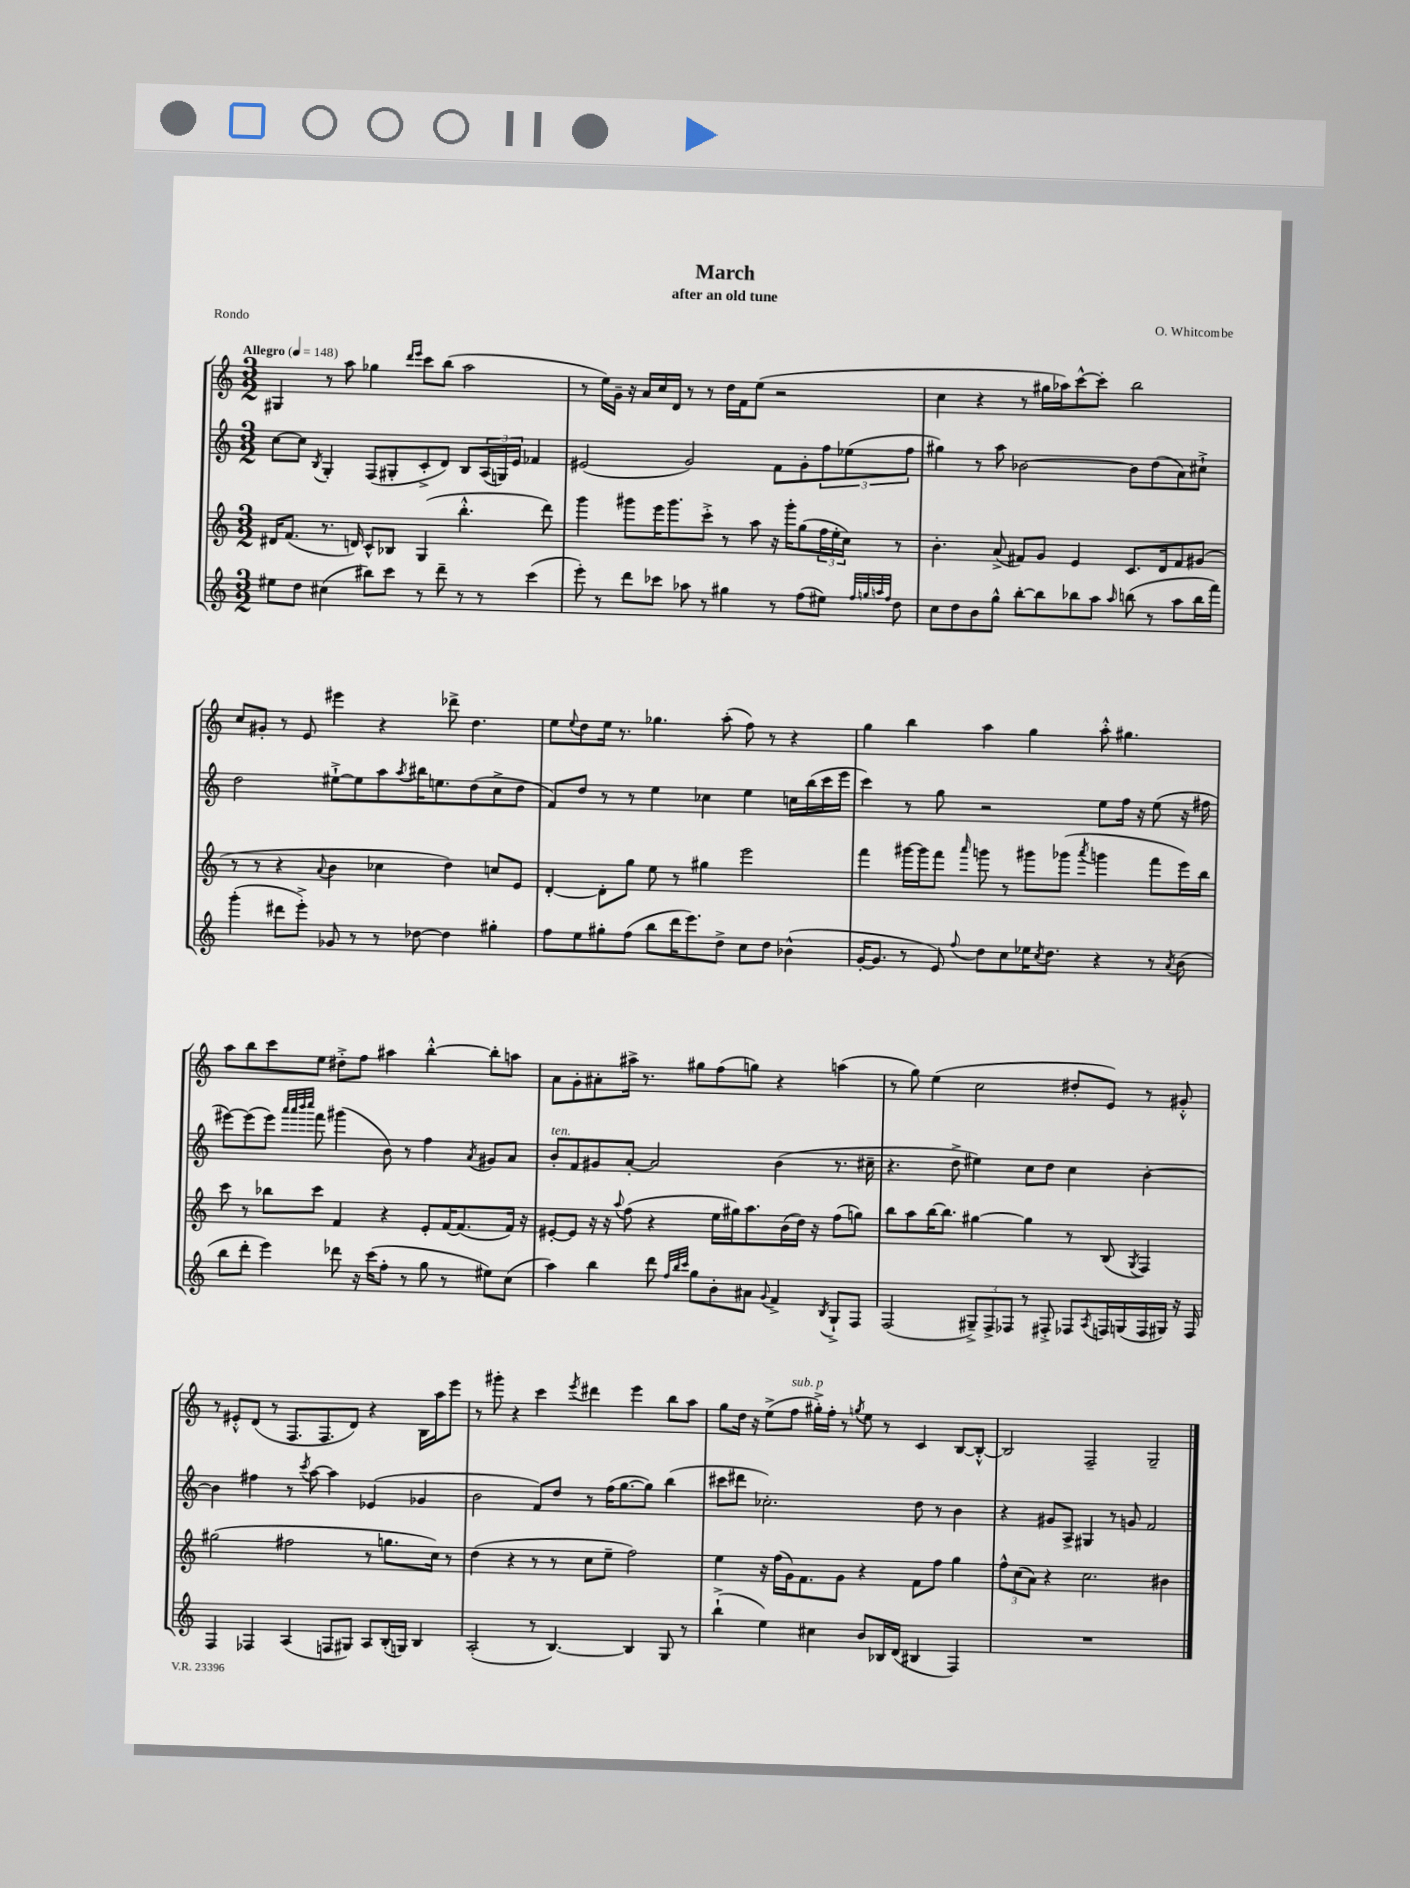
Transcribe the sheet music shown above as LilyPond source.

\header { title = "March" composer = "O. Whitcombe" subtitle = "after an old tune" piece = "Rondo" }
<<
\new StaffGroup <<
\new Staff = "s0" {
    \clef treble \key c \major \numericTimeSignature \time 3/2 \tempo "Allegro" 4 = 148
    gis4 r8 a''8 ges''4 \grace { d'''16 e'''16 } c'''8 b''8( a''2 |
    r8 e''16) g'16-- r16 a'16 c''16 d'16 r8 r8 d''16 f'16 e''8( r2 |
    c''4 r4 r8 gis''16 aes''16) c'''8~-^ c'''8-. b''2 |
    c''8 gis'8-. r8 e'8 eis'''4 r4 des'''8-> d''4. |
    e''8 \appoggiatura { e''8 } d''8 e''16 r8. ges''4. a''8-.( f''8) r8 r4 |
    g''4 b''4 a''4 g''4 a''8-.-^ gis''4. |
    a''8 b''8 c'''8 e''8 dis''8-.-> f''8 ais''4 b''4~-.-^ b''8-. a''8 |
    a'8 g'8-. ais'8-. ais''16-> r8. gis''8 f''8( g''8) r4 a''4( |
    r8 g''8) e''4( c''2 dis''8-. e'8) r8 gis'8-.-^ |
    r8 eis'8-.-^ d'8( r8 f8. f8. d'8) r4 b16 a''16 e'''8 |
    r8 gis'''8-. r4 c'''4 \acciaccatura { e'''8 } dis'''4 e'''4 b''8 a''8 |
    g''8 d''16 r16 e''8->( f''8^\markup { \italic "sub. p" } gis''16-.->) f''16-. r8 \acciaccatura { g''8 } e''8 r8 c'4 b8~ b8~-.-^ |
    b2 f2-- g2-- \bar "|." |
}
\new Staff = "s1" {
    \clef treble \key c \major \numericTimeSignature \time 3/2
    c''8~ c''8 \acciaccatura { b8 } g4-. f8( gis8-. c'8-.-> d'8) b8 \tuplet 3/2 { a16( g16) e'16 } fes'4 |
    eis'2( g'2) f'8 g'8-. \tuplet 3/2 { f''8 ees''8( f''8 } |
    gis''4) r8 a''8 bes'2~ bes'8 d''8( a'8) cis''8-!-> |
    d''2 eis''8~-!-> eis''8 a''8 \acciaccatura { a''8 } bis''16 e''8. d''8( c''8-> d''8 |
    f'8) d''8 r8 r8 e''4 ces''4 e''4 c''16 b''16( c'''16 e'''16 |
    c'''4) r8 g''8 r2 e''8 f''16 r16 e''8( r16 fis''16 |
    eis'''8~) eis'''8( eis'''8) \grace { a'''32 a'''32 b'''32 c''''32 } f'''8 gis'''4( b'8) r8 f''4 \acciaccatura { a'8 } gis'8 a'8 |
    b'8-.^\markup { \italic "ten." } f'8 gis'8 a'8~-. a'2 b'4( r8. cis''16-- |
    r4. d''8-> eis''4) c''8 d''8 c''4 b'4~-. |
    b'4 fis''4 r8 \acciaccatura { c'''8 } a''8~ a''4 ees'4( ges'4 |
    b'2 f'8) d''8 r8 f''16( g''8.~ g''8) b''4( |
    cis'''8 dis'''8 ces''2.-.) d''8 r8 b'4 |
    r4 gis'8 a8-> gis4 r8 g'8 f'2 \bar "|." |
}
\new Staff = "s2" {
    \clef treble \key c \major \numericTimeSignature \time 3/2
    dis'16 f'8.( r8. d'16) c'8-^ bes8 g4( b''4.-.-^ d'''8) |
    g'''4 gis'''8 e'''16 gis'''8. c'''8-.-> r8 a''8 r16 gis'''16-. g''8( \tuplet 3/2 { f''16 e''16-. c''16) } r8 |
    b'4.-. a'8->( fis'8) g'8 e'4 c'8. d'16 fis'8 gis'8( |
    r8 r8 r4 \appoggiatura { a'8 } b'4 ces''4 d''4) c''8 e'8 |
    d'4~-. d'8-. g''8 e''8 r8 gis''4 e'''2 |
    f'''4 gis'''16~ gis'''16 f'''8 \grace { a'''16 } g'''8 r8 gis'''8 ges'''8( \acciaccatura { a'''8 } g'''4 f'''8 e'''16) b''16 |
    c'''8 r8 bes''8 c'''8 f'4 r4 e'8-. f'16~ f'8.( f'16) r16 |
    eis'8~-. eis'8 r16 r16 \appoggiatura { a''8 } f''8( r4 e''16 gis''16) a''8. b'16( d''16) r16 f''8( g''8) |
    b''8 a''8 b''16~ b''8. gis''4~ gis''4 r8 b8( \acciaccatura { g8 } f4) |
    gis''2( fis''2 r8 g''8. c''16) r8 |
    d''4( r4 r8 r8 c''8 e''8-- f''2) |
    e''4 r16 f''16( g'16) f'8. g'8 r4 f'8 f''8 g''4 |
    \tuplet 3/2 { f''8-^ c''8( a'8) } r4 c''2. bis'4 \bar "|." |
}
\new Staff = "s3" {
    \clef treble \key c \major \numericTimeSignature \time 3/2
    eis''8 d''8 cis''4( bis''8) c'''8 r8 d'''8-- r8 r8 c'''4( |
    e'''8-.) r8 d'''8 ces'''8 aes''8 r8 gis''4 r8 f''8( eis''8) \grace { f''32 g''32 a''32 f''32 } d''8 |
    c''8 d''8 b'8 g''8-^ b''8~-. b''8 bes''8 a''8 \grace { a''16 } b''8( r8 a''8 b''16 f'''16) |
    g'''4-.( dis'''8 e'''8-.->) ges'8 r8 r8 des''8~ des''4 gis''4-. |
    f''8 e''8 gis''8-. f''8( b''8 d'''16 e'''8.) d''8-> c''8 d''8 bes'4-^( |
    g'16~-. g'8. r8 e'8) \appoggiatura { f''8 } d''8 c''8 ees''16 \acciaccatura { c''8 } d''8. r4 r8 \acciaccatura { a'8 } b'8( |
    b''8 d'''8-. e'''4) des'''8 r16 c'''16( f''8-. r8 g''8 r8 eis''8) c''8( |
    a''4) b''4 d'''8 \grace { f''32 b''32 c'''32 } g''8 b'8-. ais'8 \appoggiatura { g'8 } f'4-> \acciaccatura { b8 } g8-!-> f8 |
    f2( \tuplet 3/2 { gis8--->) f8-> fes8 } r8 fis8-.-> fes8 \acciaccatura { a8 } f16 g16( f16 gis16) r16 f16 |
    f4 fes4 a4( f8 gis8) a8 b16-.( g16) b4 |
    a2-.( r8 b4.~) b4 g8 r8 |
    b''4-!->( e''4) cis''4 b'8 bes16 d'16( bis4 f4) |
    R1. \bar "|." |
}
>>
>>
\layout { \context { \Score \remove "Bar_number_engraver" } }
